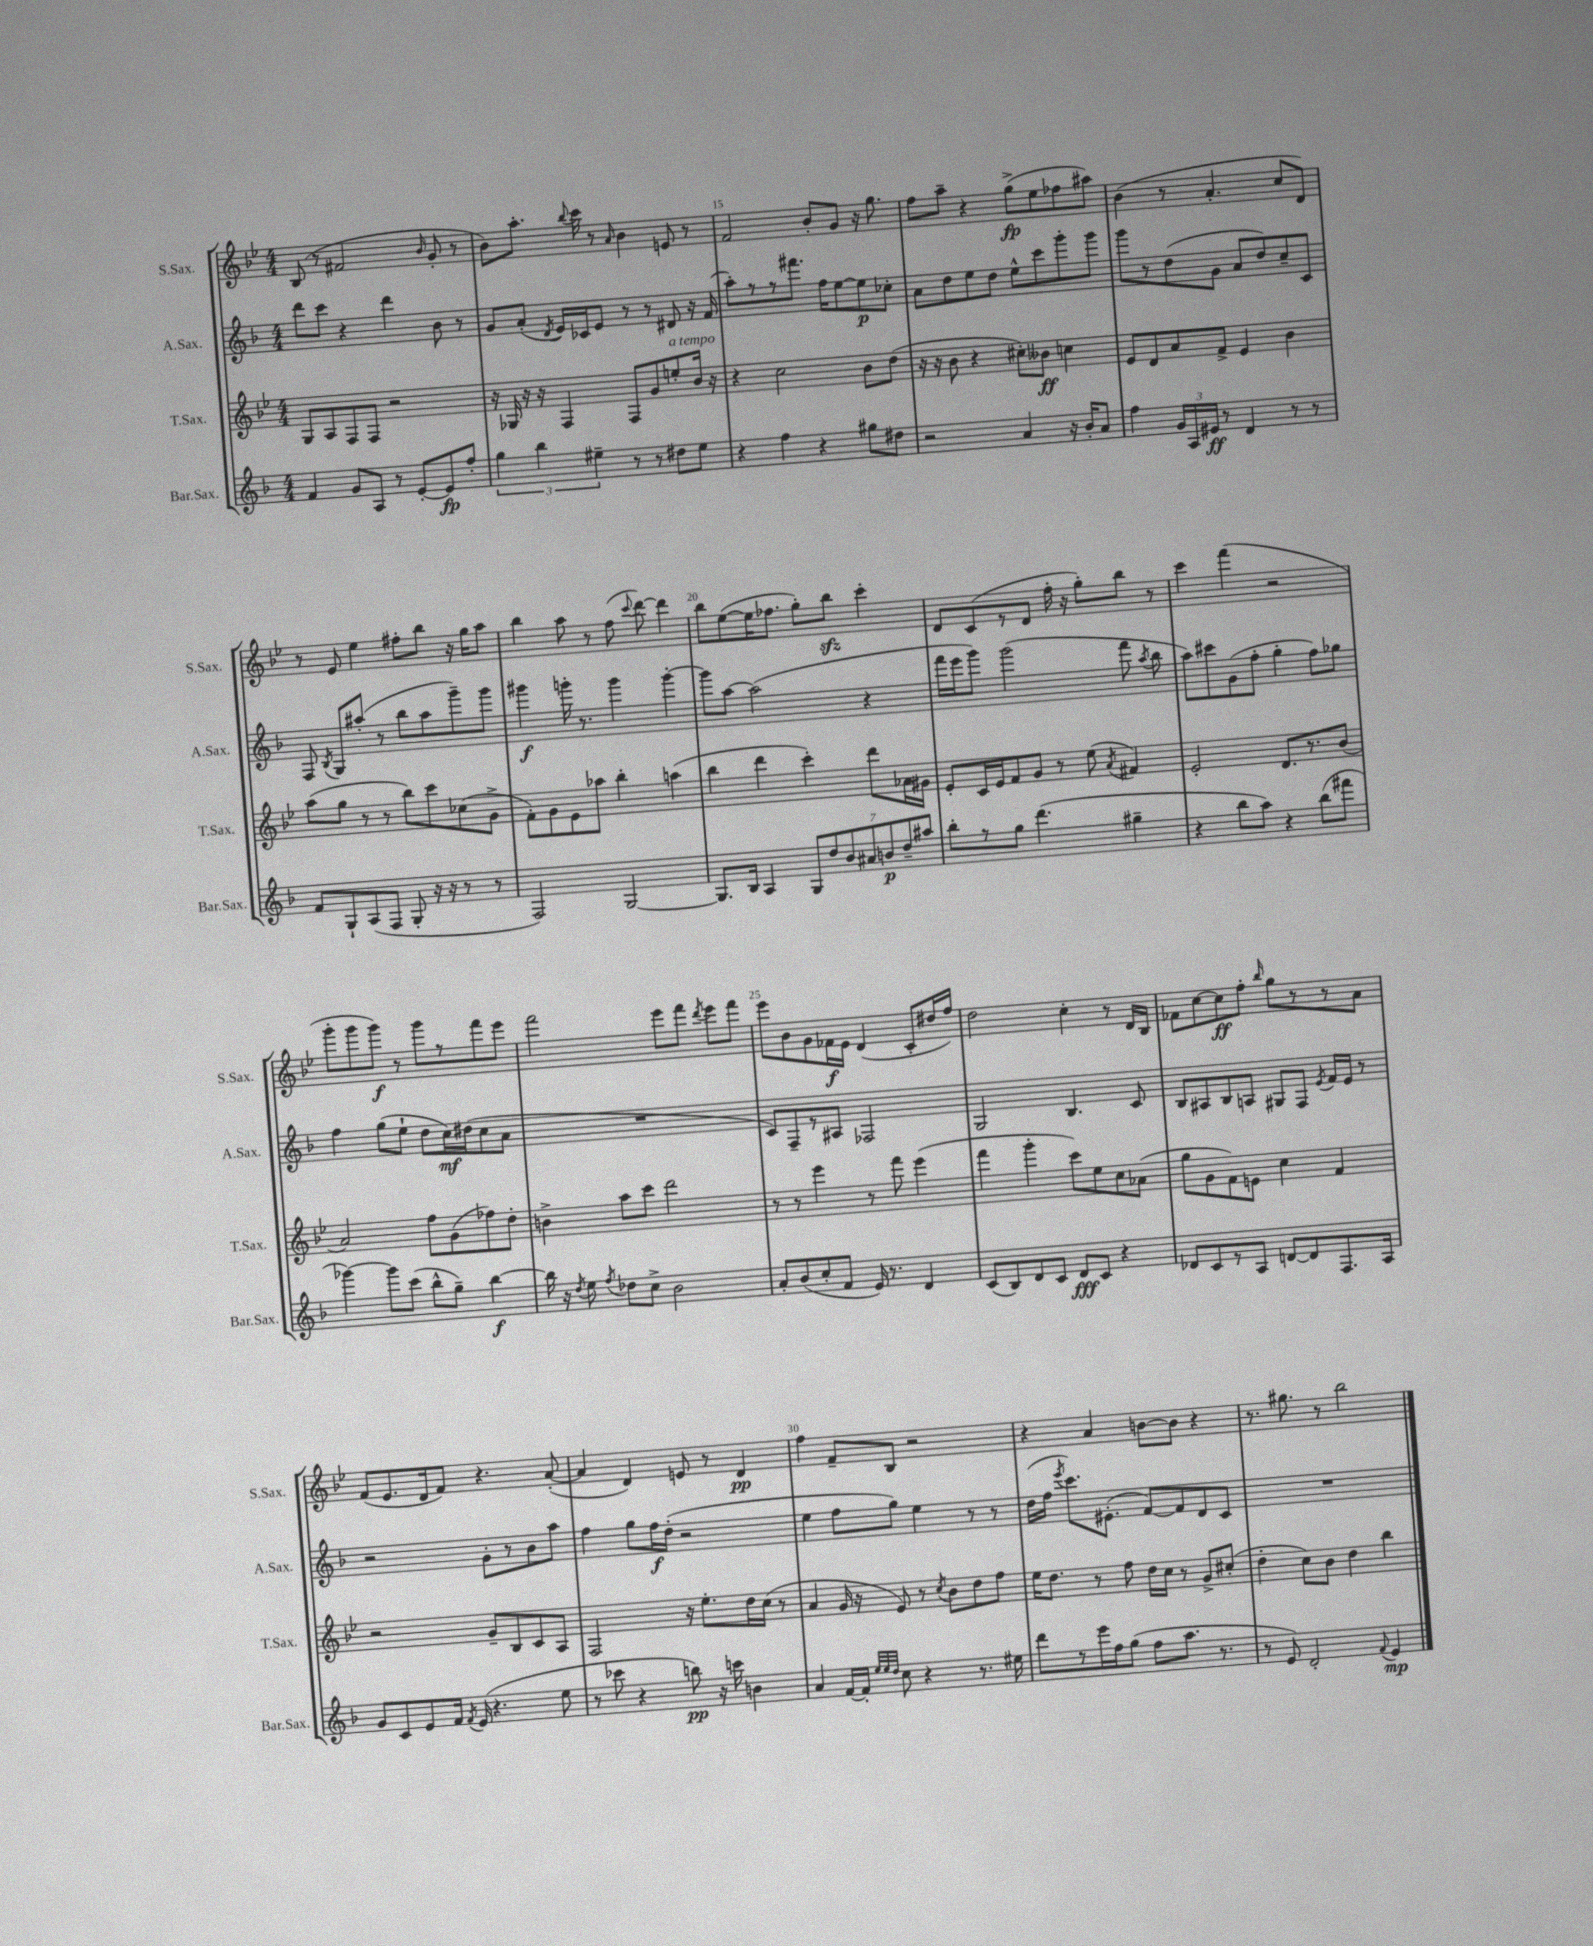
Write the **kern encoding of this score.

**kern	**kern	**kern	**kern
*staff4	*staff3	*staff2	*staff1
*clefG2	*clefG2	*clefG2	*clefG2
*k[b-]	*k[b-e-]	*k[b-]	*k[b-e-]
*M4/4	*M4/4	*M4/4	*M4/4
4f	8G	8ddd	(8B-
.	8A	8ccc	8r
8g	8F	4r	2f#
8A	8F	.	.
8r	2r	4ddd	.
[8e'	.	.	.
.	.	.	16qqb-
8e]	.	8b-	8g'
8ff'	.	8r	8r
=	=	=	=
6gg	16r	8g	8b-)
.	16G-	.	.
.	16r	(8a'	8.aa'
6bb-	.	.	.
.	16r	.	.
.	.	8qd	.
.	4F	16e)	.
.	.	.	8qqbb-
.	.	16c-	16ccc
6ee#~	.	.	.
.	.	8e	8r
.	.	.	16qqa
8r	8F	8r	4b-
8r	8g	8r	.
8dd#	8ee'	8d#	8e
8ee#	16b-	16r	8r
.	16r	(16f	.
=	=	=	=
4r	4r	8aa')	2f
.	.	8r	.
4ff	2cc	8r	.
.	.	8.fff#	.
4r	.	.	8b-'
.	.	16ff	.
.	.	[8ee	8g
8gg#	8b-	8ee]	16r
.	.	.	8.gg
8dd#	(8dd	8cc-'	.
=	=	=	=
2r	16r	8a	8ff
.	16r	.	.
.	8b-	8dd	8aa~
.	4r	8ee	4r
.	.	8dd	.
4a	8cc#')	8ee^^	(8gg^
.	8b--	8ccc	8ee-
16r	4cc	8ggg'	8ff-
16b-'	.	.	.
8a	.	8ggg	8aa#)
=	=	=	=
4ff	8e-	8ggg	(4b-
.	8d	8r	.
24g	8a	(8dd	8r
24A	.	.	.
24e#	.	.	.
8r	8f^	8g	4.a'
4d	4e-	8a	.
.	.	8dd)	.
8r	4b-	8cc~	8cc
8r	.	8c	8d)
=	=	=	=
8f	(8aa	8F	8r
.	.	8qB-	.
8G`	8gg	8G	8e-
(8A	8r	(8aa#'	4ee-
8F	8r	8r	.
8G'	8bb-)	8bb-	8ff#'
16r	8ccc	8aa#	8bb-
16r	.	.	.
8r	(8cc-	8ggg~)	16r
.	.	.	16gg
8r	8g^	8ggg	8aa
=	=	=	=
2F)	8f')	4ggg#	4bb-
.	8g	.	.
.	8e-	16ggg'	8aa
.	.	8.r	.
.	8aa-	.	8r
[2G	4bb-'	4ggg	(8ff
.	.	.	8qqccc
.	.	.	[8ddd)
.	(4aa	[4ggg'	4ddd]
=	=	=	=
8.G]	4bb-	8ggg]	8bb-
.	.	[8aa	([8ee-
16B-	.	.	.
4A	4ddd	(2aa]	16ee-]
.	.	.	8.ff-
14G	4ccc')	.	8gg')
14dd	.	.	.
.	.	.	8bb-
14b-	.	.	.
14a#	.	.	.
.	8ddd	4r	4ccc'
14b	.	.	.
14dd~	.	.	.
.	16a-	.	.
14aa#	.	.	.
.	16g#	.	.
=	=	=	=
8bb-'	8e-'	16fff	8d
.	.	16eee	.
8r	16c	8ggg)	(8c
.	16e-	.	.
8gg	8f	(2ggg	8r
(4.ddd	8g	.	8d
.	8r	.	16ff'
.	.	.	16r
.	(8ee-	.	8gg')
.	8qa	.	.
4gg#~	4f#)	8fff	8bb-
.	.	8qaa	.
.	.	8bb-	8r
=	=	=	=
4r	2e-'	8aa)	4ccc
.	.	8ccc#	.
8bb-	.	(8g	(4fff
8aa)	.	8ff'	.
4r	8.d	4gg'	2r
.	8.r	.	.
(8bb-	.	8ff)	.
8fff#	(8b-	8gg-	.
=	=	=	=
[4ggg-)	2a)	4ff	8ggg'
.	.	.	8ggg
8ggg-]	.	(8gg	8ggg)
(8ccc	.	8ee`	8r
8bb-^^	8ff	8dd	8ggg
8gg~)	(8g	16cc)	8r
.	.	(16dd#	.
[4bb-	8ff-)	8cc	8fff
.	8dd'	8a	8eee-
=	=	=	=
16bb-]	4b^	1r	2fff
16r	.	.	.
8qdd	.	.	.
8ee	.	.	.
8qff	.	.	.
8dd-	8aa	.	.
8cc^	8ccc	.	.
2b-	2ddd	.	8eee-
.	.	.	8fff
.	.	.	8qddd
.	.	.	8eee-
.	.	.	8fff
=	=	=	=
8a'	8r	8c)	8eee-
(8b-	8r	8F~	8b-
8cc'	4eee-	8r	8g
8f	.	8A#	16f-
.	.	.	16e-
16e)	8r	2F-	(4d
8.r	.	.	.
.	8fff	.	.
4d	(4eee-	.	8c'
.	.	.	16dd#
.	.	.	16ff)
=	=	=	=
(8c	4fff	2G	2dd
8B-)	.	.	.
8d	4ggg'	.	.
8c	.	.	.
8d	8ccc)	4.B-	4cc'
8c	8ee-	.	.
4r	8cc	.	8r
.	(8a-	8c	16d
.	.	.	16B-
=	=	=	=
8d-	8gg	8B-	8f-
8c	8g	8A#	[8cc
8r	8f)	8B-	8cc]
8A	8e	8A	8ff'
.	.	.	16qqbb-
[8d	4cc	8G#	8gg
8d]	.	8F	8r
.	.	8qe	.
8.F	4f	16f	8r
.	.	16e	.
.	.	8r	8a
16A	.	.	.
=	=	=	=
8g	2r	2r	(8f
8c	.	.	8.e-
8e	.	.	.
.	.	.	16d
16f	.	.	8f)
8qf	.	.	.
(16e	.	.	.
4.r	8g~	8g'	4.r
.	8B-	8r	.
.	8c	8b-	.
8ee	8A	8aa	([8a'
=	=	=	=
8r	2F	4ff	4a]
8ccc-	.	.	.
4r	.	8gg	4d)
.	.	16ff	.
.	.	(16dd'	.
8bb)	16r	2r	8e
.	8.ee-'	.	.
16r	.	.	8r
16ccc	.	.	.
4b	16dd	.	4d
.	(16cc	.	.
.	8r	.	.
=	=	=	=
4a	4a	4ee	4ff
[16f	16g	8ff	8f~
16f']	16r	.	.
32qqee	.	.	.
32qqee	.	.	.
32qqdd	.	.	.
8cc	8e-)	8gg)	8B-
4r	8r	4ee	2r
.	8qcc	.	.
.	8b-	.	.
8.r	8dd	8r	.
.	8ff	8r	.
16ee#	.	.	.
=	=	=	=
8ddd	16ee-	(16dd	4r
.	8.dd	16ff	.
.	.	8qeee	.
8r	.	8.ccc)	.
16eee	8r	.	4a
16ff	.	(8.e#'	.
(8gg	8ff	.	.
8ff	16dd	[8f)	[8b
.	16cc	.	.
8.aa	8r	8f]	8b]
.	8g^	8d	4r
8.r	.	.	.
.	(8cc#'	8c	.
=	=	=	=
8r	4dd'	1r	8.r
8e)	.	.	.
.	.	.	8.gg#
2d'	8cc)	.	.
.	8b-	.	8r
.	4dd	.	2bb-
8qqf	.	.	.
4e	4bb-	.	.
==	==	==	==
*-	*-	*-	*-
